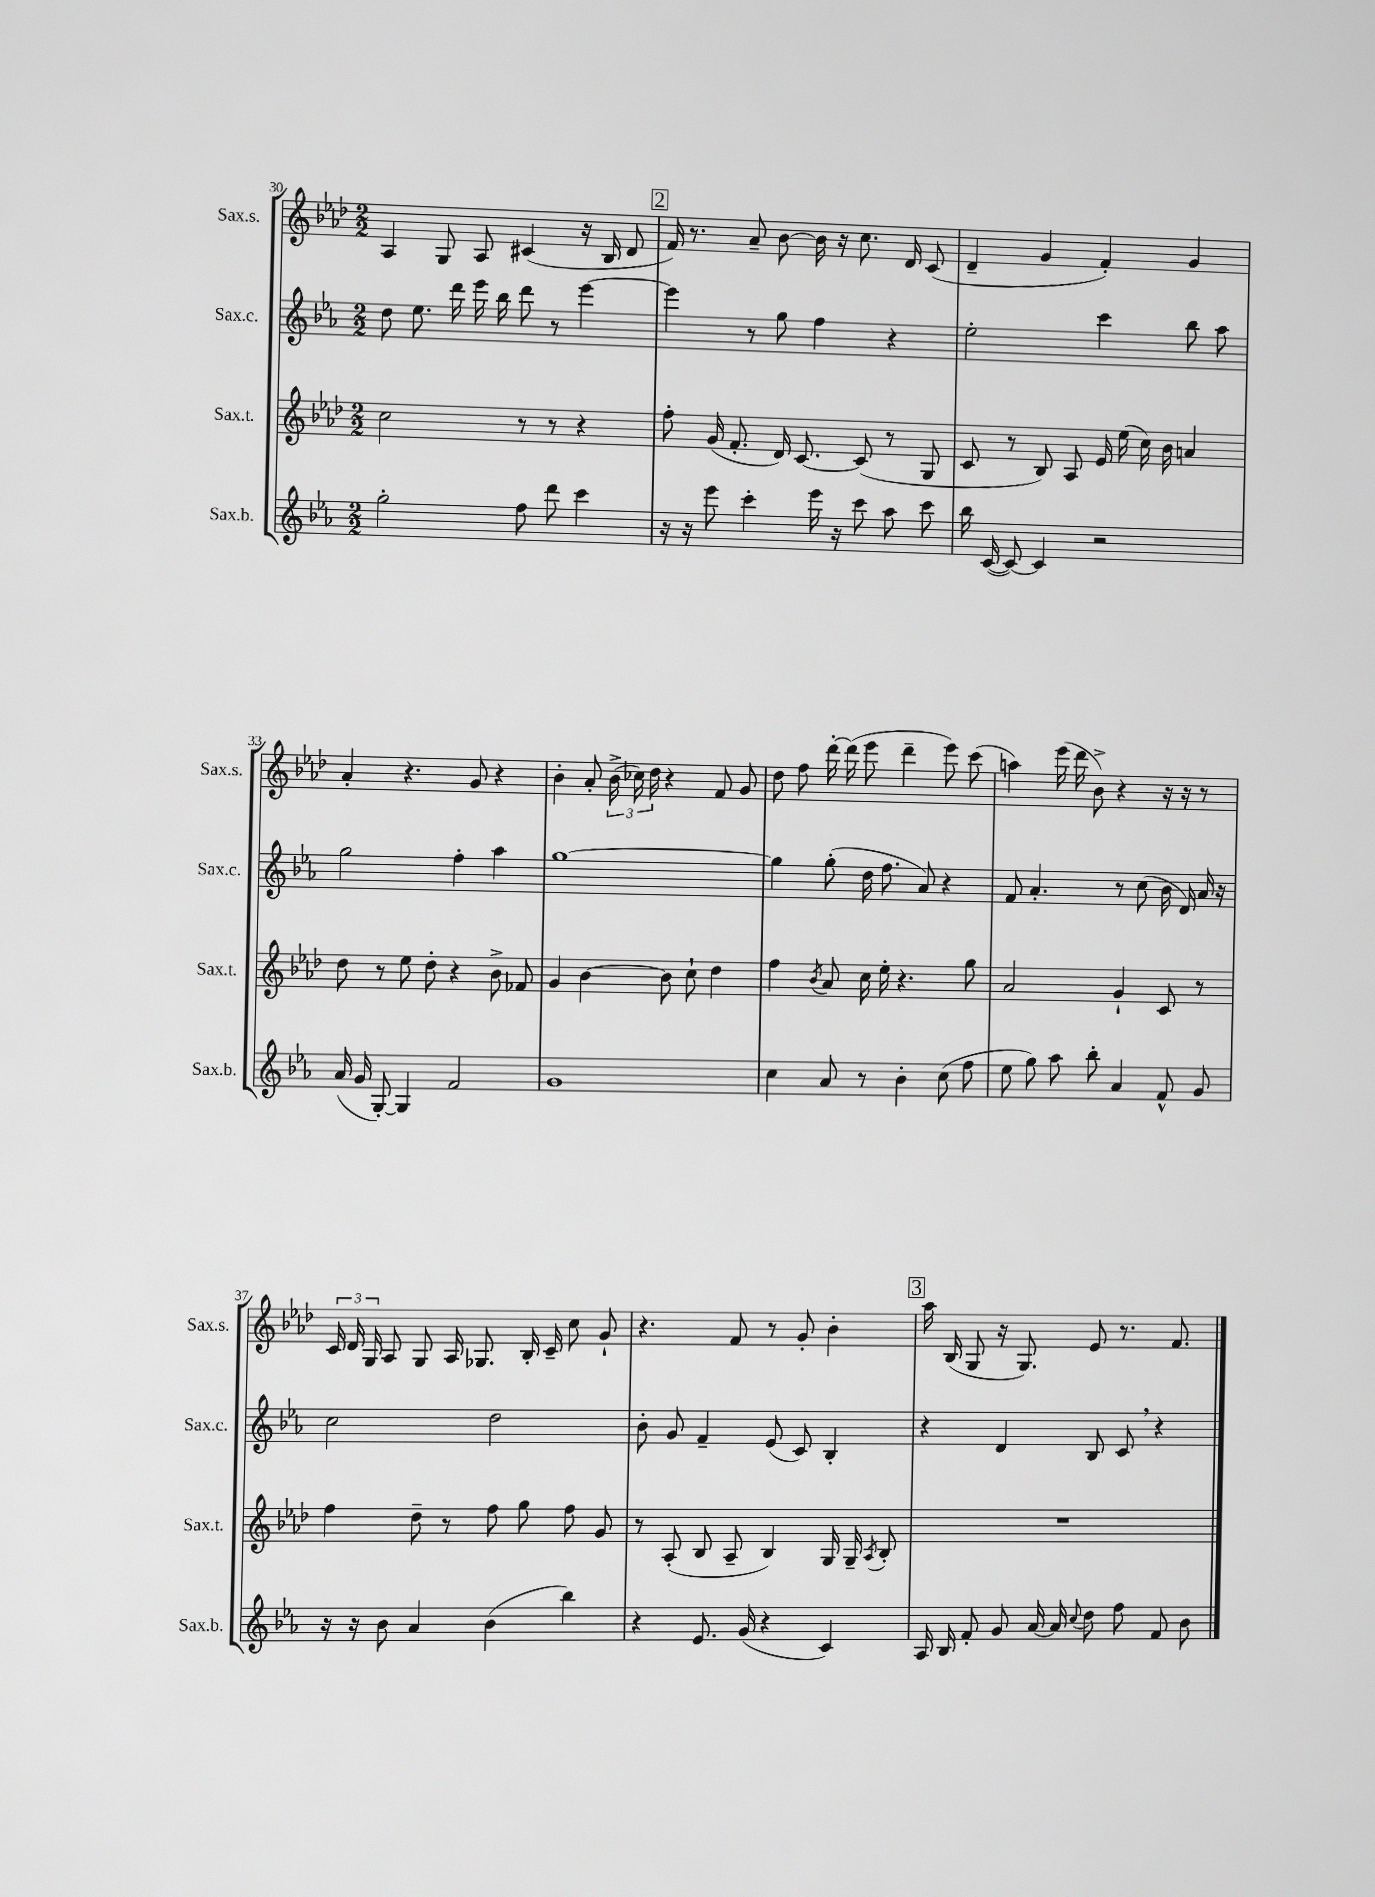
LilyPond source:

<<
\new StaffGroup <<
\new Staff = "s0" \with { instrumentName = "Sax.s." shortInstrumentName = "Sax.s." } {
    \clef treble \key aes \major \numericTimeSignature \time 2/2
    \autoBeamOff aes4 g8 aes8 cis'4( r16 bes16 des'8 |
    \mark \markup { \box "2" } f'16) r8. aes'8-- bes'8~ bes'16 r16 c''8. des'16 c'8( |
    des'4-- g'4 f'4-.) g'4 |
    aes'4-. r4. g'8 r4 |
    bes'4-. aes'8-. \tuplet 3/2 { bes'16->( ces''16) des''16 } r4 f'8 g'8 |
    des''8 f''8 des'''16~-. des'''16( ees'''8 des'''4-- ees'''8) c'''8( |
    a''4) ees'''16( des'''16 bes'8->) r4 r16 r16 r8 |
    \tuplet 3/2 { c'16 des'16 g16 } aes8 g8 aes16 ges8. bes16-. c'16-- c''8 g'8-! |
    r4. f'8 r8 g'8-. bes'4-. |
    \mark \markup { \box "3" } aes''16 bes16( g8 r16 g8.) ees'8 r8. f'8. \bar "|." |
}
\new Staff = "s1" \with { instrumentName = "Sax.c." shortInstrumentName = "Sax.c." } {
    \clef treble \key ees \major \numericTimeSignature \time 2/2
    \autoBeamOff d''8 ees''8. d'''16 ees'''16 bes''16 d'''8 r8 ees'''4~ |
    \mark \markup { \box "2" } ees'''4 r8 g''8 f''4 r4 |
    ees''2-. c'''4 bes''8 aes''8 |
    g''2 f''4-. aes''4 |
    g''1~ |
    g''4 g''8-.( d''16 f''8. aes'8) r4 |
    f'8 aes'4.-. r8 c''8( bes'16 d'16) aes'16 r16 |
    c''2 d''2 |
    bes'8-. g'8 f'4-- ees'8( c'8) bes4-. |
    \mark \markup { \box "3" } r4 d'4 bes8 c'8 \breathe r4 \bar "|." |
}
\new Staff = "s2" \with { instrumentName = "Sax.t." shortInstrumentName = "Sax.t." } {
    \clef treble \key aes \major \numericTimeSignature \time 2/2
    \autoBeamOff c''2 r8 r8 r4 |
    \mark \markup { \box "2" } f''8-. g'16( f'8.-. des'16) c'8.~ c'8( r8 g8 |
    c'8 r8 bes8) aes8 ees'16 ees''16( c''16) bes'16 a'4 |
    des''8 r8 ees''8 des''8-. r4 bes'8-> fes'8 |
    g'4 bes'4~ bes'8 c''8-! des''4 |
    f''4 \acciaccatura { bes'8 } aes'8 c''16 ees''16-. r4. g''8 |
    aes'2 g'4-! c'8 r8 |
    f''4 des''8-- r8 f''8 g''8 f''8 g'8 |
    r8 aes8-.( bes8 aes8-- bes4) g16 g16-- \acciaccatura { aes8 } bes8-. |
    \mark \markup { \box "3" } R1 \bar "|." |
}
\new Staff = "s3" \with { instrumentName = "Sax.b." shortInstrumentName = "Sax.b." } {
    \clef treble \key ees \major \numericTimeSignature \time 2/2
    \autoBeamOff g''2-. f''8 d'''8 c'''4 |
    \mark \markup { \box "2" } r16 r16 ees'''8 c'''4-. ees'''16 r16 c'''8 aes''8 c'''8 |
    bes''16 c'16~( c'8~) c'4 r2 |
    aes'16( g'16 g8~-.) g4 f'2 |
    g'1 |
    c''4 aes'8 r8 bes'4-. c''8( f''8 |
    ees''8 g''8) aes''8 bes''8-. aes'4 f'8-^ g'8 |
    r16 r16 bes'8 aes'4 bes'4( bes''4) |
    r4 ees'8. g'16( r4 c'4) |
    \mark \markup { \box "3" } aes16 bes16 f'8-. g'8 aes'16~ aes'16 \appoggiatura { c''8 } d''8 f''8 f'8 bes'8 \bar "|." |
}
>>
>>
\layout { \context { \Score currentBarNumber = #30 } }
